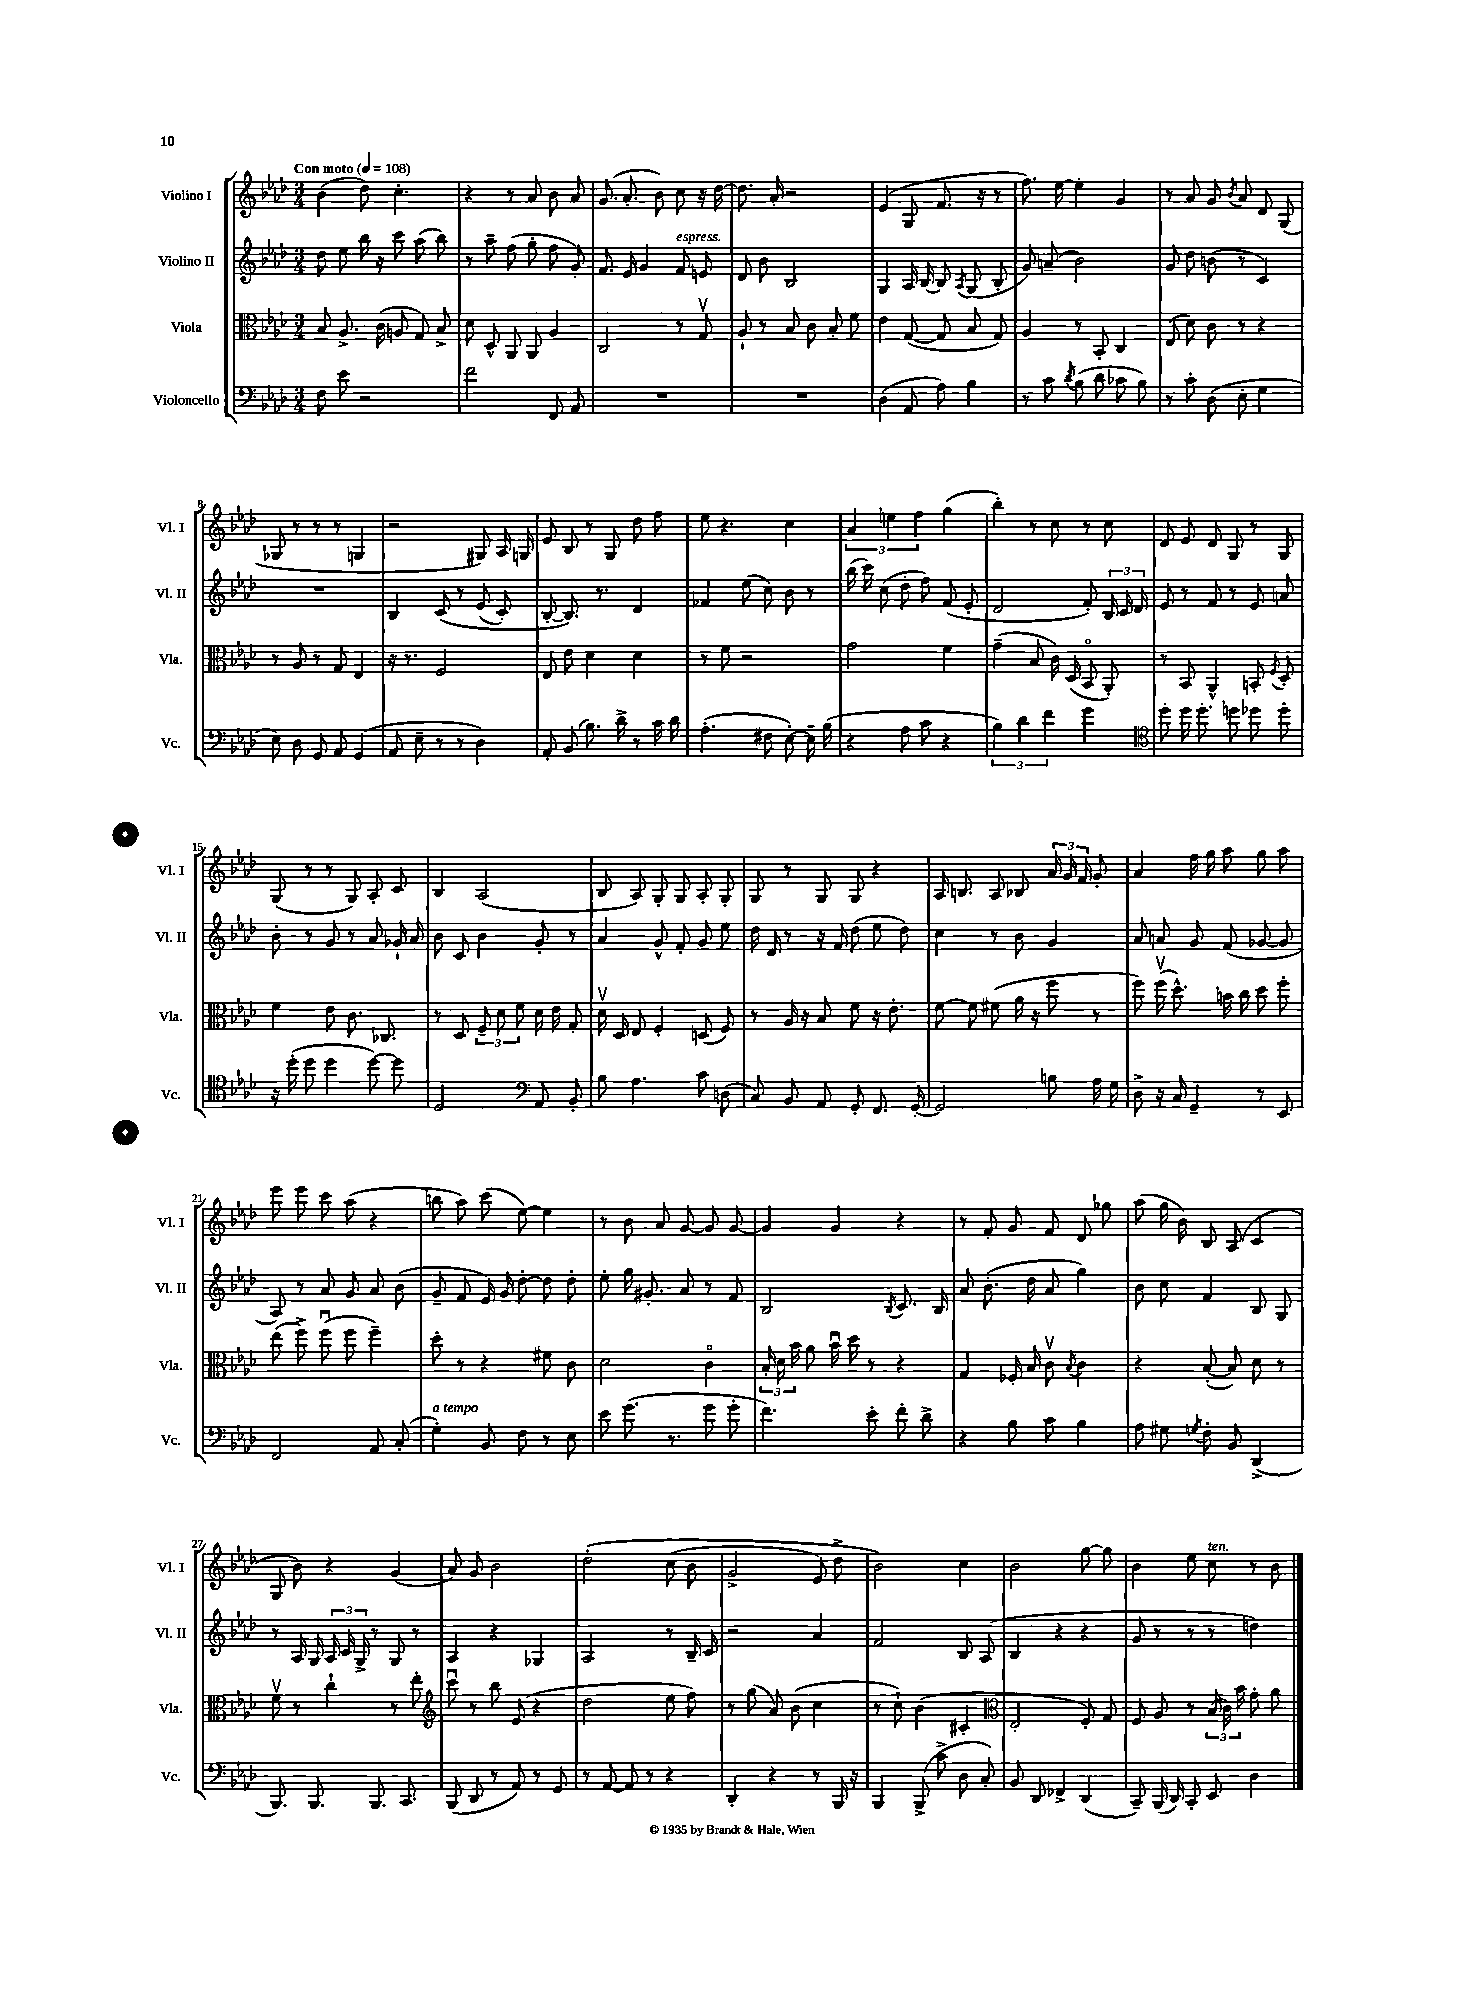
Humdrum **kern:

**kern	**kern	**kern	**kern
*part4	*part3	*part2	*part1
*staff4	*staff3	*staff2	*staff1
*I"Violoncello	*I"Viola	*I"Violino II	*I"Violino I
*I'Vc.	*I'Vla.	*I'Vl. II	*I'Vl. I
*clefF4	*clefC3	*clefG2	*clefG2
*k[b-e-a-d-]	*k[b-e-a-d-]	*k[b-e-a-d-]	*k[b-e-a-d-]
*M3/4	*M3/4	*M3/4	*M3/4
*MM108	*MM108	*MM108	*MM108
=1	=1	=1	=1
!	!	!	!LO:TX:a:B:t=Con moto
8F\	8B-/	8dd-\	(4b-\
8e-\	8.A-^/	8ee-\	.
2r	.	16bb-\	8dd-\)
.	(16c\	16r	.
.	8An/	8ccc\	4.cc'\
.	8G/)	(8aa-\	.
.	8B-^/	8bb-\)	.
=2	=2	=2	=2
2f\	8d-\	8r	4r
.	8D-^^/	8aa-~\	.
.	8AA-/	(8ff\	8r
.	8AA-/	8gg'\	8a-/
8FF/	4A-/	8ff\	8b-\
8AA-/	.	8g'/)	8a-/
=3	=3	=3	=3
2.r	2C/	8.f/	(8.g/
.	.	16e-/	8.a-'/
.	.	4g/	.
.	.	.	8b-\)
!	!	!LO:TX:a:i:t=espress.	!
.	8r	8f/	8cc\
.	8Gv/	8en/	16r
.	.	.	[16dd-\
=4	=4	=4	=4
2.r	8A-`/	8d-/	8.dd-\]
.	8r	8b-\	.
.	.	.	16a-'/
.	8B-/	2B-/	2r
.	8c\	.	.
.	8B-'/	.	.
.	8f\	.	.
=5	=5	=5	=5
(4D-\	4e-\	4G/	(4e-/
8AA-/	([8G/	16A-/	8G/
.	.	[16B-/	.
8A-\)	8G/]	8B-/]	8.f/
.	.	8qA-/	.
4B-\	8B-/	(8G/	.
.	.	.	16r
.	8G/)	8B-'/	8r
=6	=6	=6	=6
8r	4A-/	8g/)	8.ff\)
8c\	.	(8an~/	.
.	.	.	[16ee-\
8qd-/	.	.	.
(8B-\	8r	2b-\)	4ee-'\]
8d-\	8BB-'/	.	.
8c-X\	4C/	.	4g/
8B-\)	.	.	.
=7	=7	=7	=7
8r	(8E-/	8g/	8r
8c'\	8d-\)	8dd-\	8a-/
(8D-\	8c\	(8bn\	8g/
.	.	.	8qb-/
8E-'\	8r	8r	8a-/
4G\	4r	4c/)	8d-/
.	.	.	(8G/
!!LO:LB:g=z
=8	=8	=8	=8
8E-\)	8r	2.r	8G-X/
8D-\	8A-/	.	8r
8GG/	8r	.	8r
8AA-/	8G/	.	8r
(4GG/	4E-/	.	4Gn/
=9	=9	=9	=9
8AA-/	16r	4B-/	2r
.	8.r	.	.
8E-~\	.	.	.
8r	2F/	(8c/	.
8r	.	8r	.
4D-\)	.	(8e-/	8G#X/)
.	.	8c'/)	16A-/
.	.	.	16Gn/
=10	=10	=10	=10
8AA-'/	8E-/	[8B-'/	8e-/
(8BB-/	8e-\	8.B-/])	8B-/
8.B-\)	4d-\	.	8r
.	.	8.r	.
.	.	.	8G/
16d-^\	.	.	.
8r	4d-\	4d-/	8dd-\
16c\	.	.	8ff\
16d-\	.	.	.
=11	=11	=11	=11
(4.A-'\	8r	4f-X/	8ee-\
.	8f\	.	4.r
.	2r	(8ee-\	.
8F#X\	.	8cc\)	.
[8E-'\)	.	8b-\	4cc\
16E-~\]	.	8r	.
(16B-\	.	.	.
=12	=12	=12	=12
4r	2g\	(16bb-\	6a-/
.	.	16ccc\)	.
.	.	(8cc\	.
.	.	.	6een\
8A-\	.	8dd-'\	.
.	.	.	6ff\
8c\	.	8ff\)	.
4r	4f\	(8f/	(4gg\
.	.	8e-'/	.
=13	=13	=13	=13
6B-\)	(4g~\	2d-/	4bb-'\)
6d-\	.	.	.
.	8B-/	.	8r
6f\	.	.	.
.	16c\)	.	8cc\
.	(16D-/	.	.
4g\	8BB-/	8f'/)	8r
.	8AA-'/)	24B-/	8cc\
.	.	24c/	.
.	.	24d-/	.
=14	=14	=14	=14
*clefC4	*	*	*
8dd-'\	8r	8e-/	8d-/
16dd-\	8BB-/	8r	8e-/
8.dd-'\	.	.	.
.	4AA-^^/	8f/	8d-/
8ddn\	.	8r	8G/
8dd-X\	8BBn'/	8e-/	8r
.	8qF/	.	.
8dd-'\	8D-'/	8an/	8G/
!!LO:LB:g=z
=15	=15	=15	=15
16r	4f\	8b-'\	(8G/
(16dd-'\	.	.	.
8dd-\	.	8r	8r
4dd-\	8e-\	8g/	8r
.	8.c\	8r	8G/)
[8dd-\)	.	8a-/	8A-'/
.	8.C-X/	.	.
8dd-\]	.	16g-X`/	8c/
.	.	16a-/	.
=16	=16	=16	=16
2D-/	8r	8b-\	4B-/
.	8D-/	8c/	.
.	12F~/	4b-\	(2A-/
.	12d-\	.	.
.	12f\	.	.
*clefF4	*	*	*
8AA-/	16d-\	8g'/	.
.	16e-\	.	.
8BB-'/	8G'/	8r	.
=17	=17	=17	=17
8B-\	16d-v\	4a-/	8B-/
.	16D-/	.	.
4.A-\	8E-/	.	8A-/)
.	4F'/	8g^^/	8G'/
.	.	8f'/	8G/
8c\	(8Dn/	8g/	8A-'/
(8Dn\	8F/)	8ee-\	8G'/
=18	=18	=18	=18
8C/)	8r	16dd-\	8G/
.	.	16d-/	.
8BB-/	16A-/	8r	8r
.	16r	.	.
8AA-/	8B-/	16r	8G/
.	.	16f/	.
8GG'/	8f\	(8dd-\	8G/
8.FF/	16r	8ee-\	4r
.	8.e-'\	.	.
.	.	8dd-\)	.
[16GG'/	.	.	.
=19	=19	=19	=19
2GG/]	[8f\	4cc\	16A-/
.	.	.	8.Bn/
.	8f\]	.	.
.	(8f#X\	8r	8A-/
.	16a-\	8b-\	8B-X/
.	16r	.	.
8Bn\	8ff\	4g/	24a-/
.	.	.	24g/
.	.	.	24f/
16A-\	8r	.	8g'/
16G\	.	.	.
=20	=20	=20	=20
8D-^\	8ff\)	8a-/	4a-/
16r	(16ffv\	8an/	.
16C/	8.dd-^^\)	.	.
4GG~/	.	8g/	16ff\
.	.	.	16gg\
.	16bn\	(8f/	8aa-\
.	16cc\	.	.
8r	8dd-\	[8g-X/	8gg\
8EE-/	8ff'\	8g-/]	8aa-\
!!LO:LB:g=z
=21	=21	=21	=21
2FF/	(8ee-\	8A-/)	8eee-\
.	8ff^\)	8r	8eee-\
.	(8ffu\	8a-/	8ccc\
.	8ff\	8g/	(8aa-\
8AA-/	4ff~\)	8a-/	4r
(8C'/	.	(8b-\	.
=22	=22	=22	=22
!LO:TX:a:i:t=a tempo	!	!	!
4G'\)	8dd-'\	8g~/	8bbn\
.	8r	8f/	8aa-\)
8BB-/	4r	16e-/)	(8ccc\
.	.	16g/	.
8F\	.	[8dd-'\	[8ee-\)
8r	8f#X\	8dd-\]	4ee-\]
8E-\	8c\	8dd-'\	.
=23	=23	=23	=23
8e-\	2d-\	8ee-'\	8r
(8.g\	.	16gg\	8b-\
.	.	8.g#X'/	.
.	.	.	8a-/
8.r	.	.	.
.	.	8a-/	[8g/
8g\	4c\	8r	8g/]
8g'\	.	8f/	[8g/
=24	=24	=24	=24
4.f\)	24B-'/	2B-/	4g/]
.	24d-\	.	.
.	24b-\	.	.
.	8a-\	.	.
.	16b-u\	.	4g/
.	16dd-\	.	.
8e-'\	8r	.	.
.	.	8qB-/	.
8f'\	4r	8.c/	4r
8d-^\	.	.	.
.	.	16B-/	.
=25	=25	=25	=25
4r	4G/	8a-/	8r
.	.	(8.b-'\	8f'/
8B-\	16F-X'/	.	8g/
.	16B-/	16dd-\	.
8c\	8cv\	8a-/	8f/
.	8qB-/	.	.
4B-\	4c\	4gg\)	8d-/
.	.	.	8gg-X\
=26	=26	=26	=26
8A-\	4r	8b-\	(8aa-\
8G#X\	.	8cc\	16gg\
.	.	.	16b-\)
8qGn/	.	.	.
8F'\	([8B-'/	4f/	8B-/
8BB-/	8B-/])	.	(8A-/
(4DD-^/	8d-\	8B-/	4c/
.	8r	8G/	.
!!LO:LB:g=z
=27	=27	=27	=27
8.BBB-/)	8fv\	8r	8G/
.	8r	16A-/	8b-\)
8.BBB-/	.	16G/	.
.	4cc`\	24A-/	4r
.	.	24c/	.
.	.	24G^/	.
8.BBB-/	.	8r	.
.	8r	8G/	(4g/
8.CC/	.	.	.
.	8ee-'\	8r	.
=28	=28	=28	=28
*	*clefG2	*	*
(8BBB-/	8cccu\	4A-/	8a-/)
8DD-/	8r	.	8g/
8r	8bb-\	4r	2b-\
8AA-/)	(8e-/	.	.
8r	4r	4G-X/	.
8GG/	.	.	.
=29	=29	=29	=29
8r	2dd-\	2A-/	(2dd-'\
[8AA-/	.	.	.
8AA-/]	.	.	.
8r	.	.	.
4r	8ee-\	8r	(8cc\
.	8ff\)	16B-~/	8b-\
.	.	16c/	.
=30	=30	=30	=30
4DD-'/	8r	2r	2g^/
.	(8gg\	.	.
4r	8a-/)	.	.
.	(8b-\	.	.
8r	4cc\	4a-/	8e-/)
16BBB-/	.	.	8dd-^\
16r	.	.	.
=31	=31	=31	=31
4BBB-/	8r	2f/	2b-\)
.	8cc`\)	.	.
(8BBB-^/	(4b-\	.	.
8c^\	.	.	.
8D-\	4c#X'/	8B-/	4cc\
8C'/)	.	(8A-/	.
=32	=32	=32	=32
*	*clefC3	*	*
8BB-/	2E-'/	4B-/	2b-\
8DD-/	.	.	.
4FF-X^/	.	4r	.
(4DD-/	8F'/)	4r	[8gg\
.	8G/	.	8gg\]
=33	=33	=33	=33
8CC~/)	8F/	8g/	4b-\
(16BBB-/	8A-/	8r	.
16DD-/)	.	.	.
8CC'/	8r	8r	8ee-\
!	!	!	!LO:TX:a:i:t=ten.
8EE-/	(24B-/	8r	8cc\
.	24c\)	.	.
.	24b-\	.	.
4D-\	8g'\	4ddn\)	8r
.	8a-\	.	8b-\
==	==	==	==
*-	*-	*-	*-
